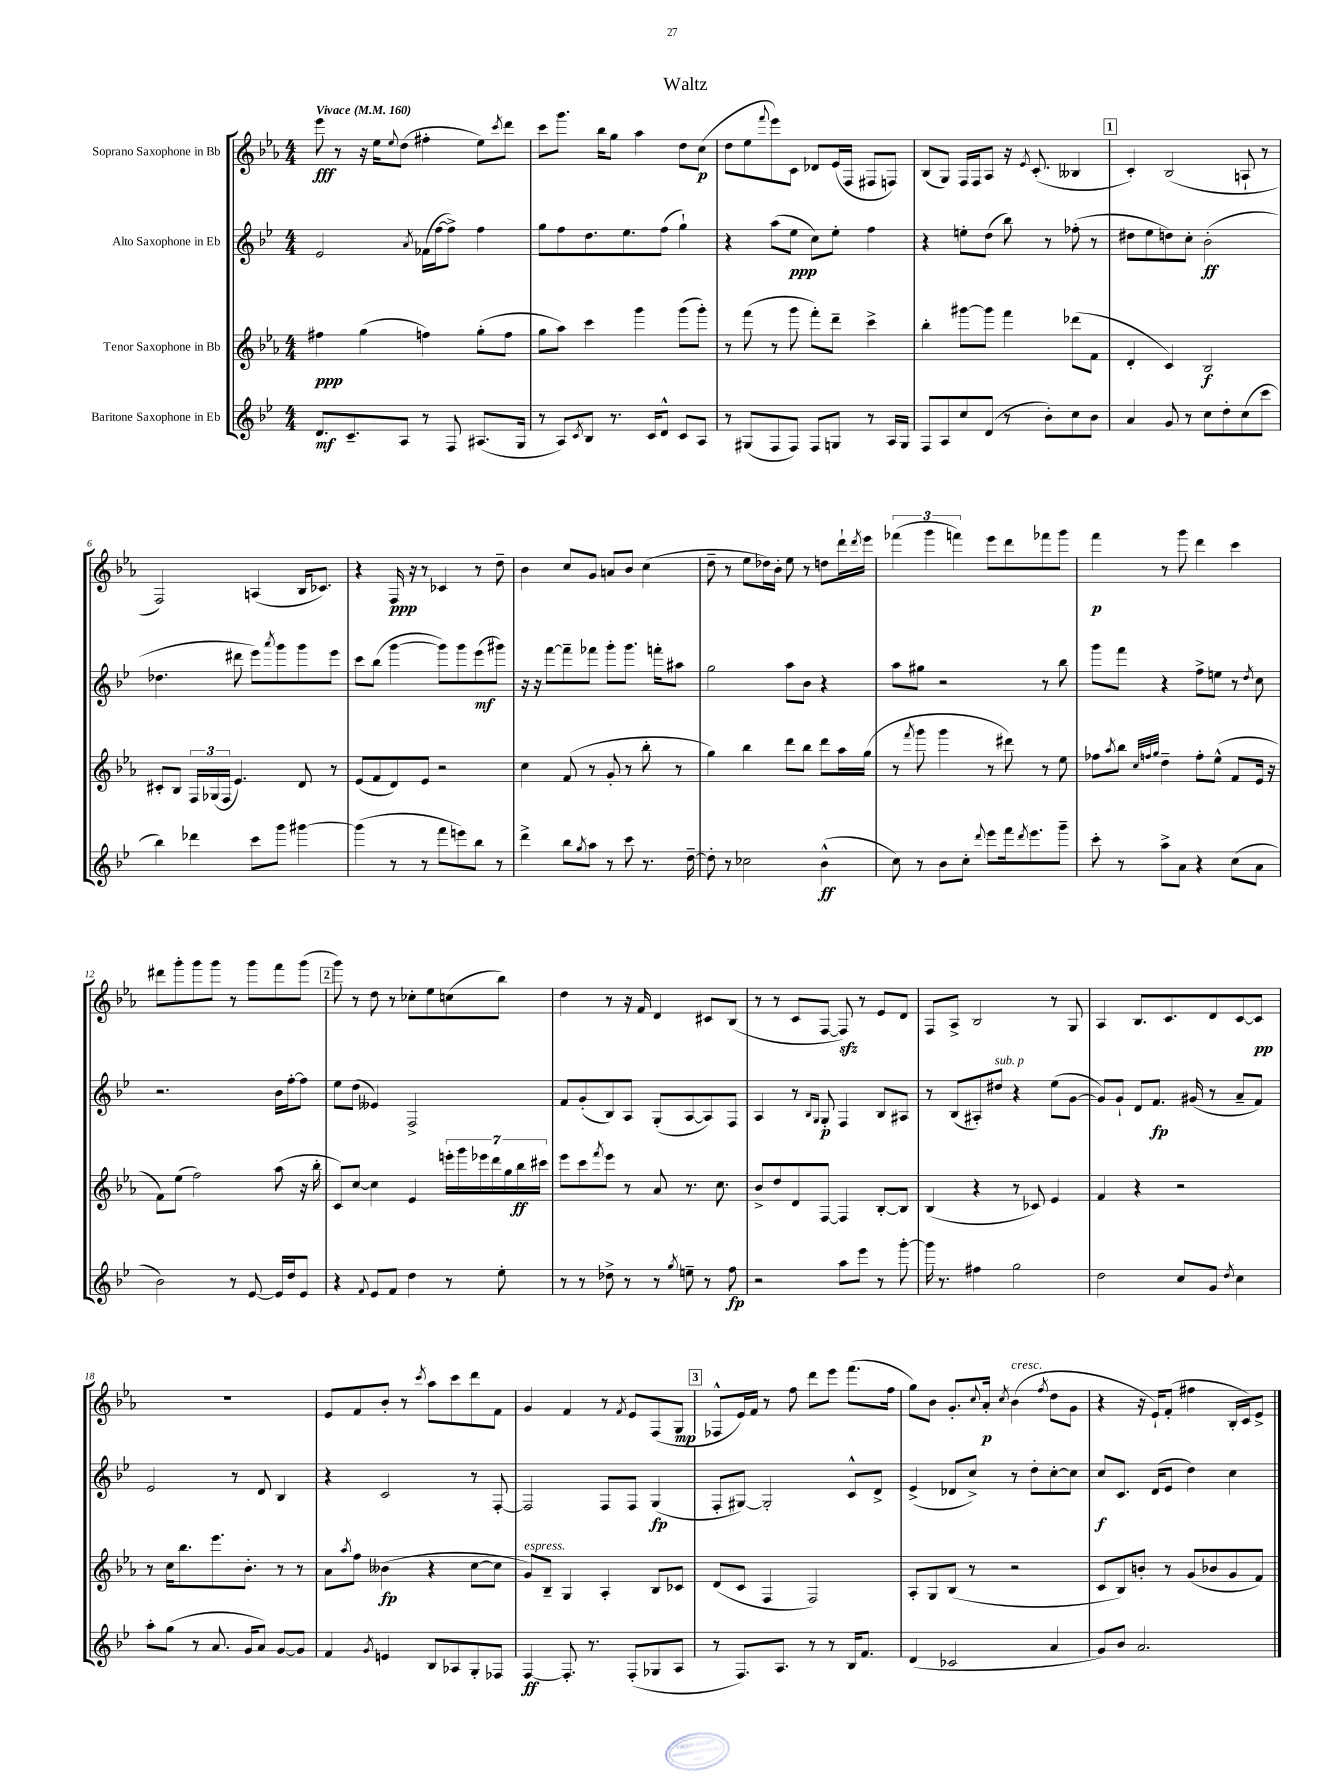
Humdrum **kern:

**kern	**dynam	**kern	**dynam	**kern	**dynam	**kern	**dynam
*part4	*part4	*part3	*part3	*part2	*part2	*part1	*part1
*staff4	*staff4	*staff3	*staff3	*staff2	*staff2	*staff1	*staff1
*I"Baritone Saxophone in Eb	*	*I"Tenor Saxophone in Bb	*	*I"Alto Saxophone in Eb	*	*I"Soprano Saxophone in Bb	*
*clefG2	*	*clefG2	*	*clefG2	*	*clefG2	*
*k[b-e-]	*	*k[b-e-a-]	*	*k[b-e-]	*	*k[b-e-a-]	*
*M4/4	*	*M4/4	*	*M4/4	*	*M4/4	*
*MM160	*	*MM160	*	*MM160	*	*MM160	*
=1	=1	=1	=1	=1	=1	=1	=1
!	!	!	!	!	!	!LO:TX:a:B:t=Vivace	!
8.d/L	mf	4ff#X\	ppp	2e-/	.	8eee-\	fff
.	.	.	.	.	.	8r	.
8.c~/	.	.	.	.	.	.	.
.	.	(4gg\	.	.	.	16r	.
.	.	.	.	.	.	16ee-\KL	.
.	.	.	.	.	.	8qqee-/	.
8A/J	.	.	.	.	.	(8dd\J	.
.	.	.	.	8qa/	.	.	.
8r	.	4ffn\)	.	(16f-X\LL	.	4ff#X'\	.
.	.	.	.	[16ff\J	.	.	.
8F/	.	.	.	8ff^\J])	.	.	.
(8.A#X/L	.	(8gg'\L	.	4ff\	.	8ee-\L)	.
.	.	.	.	.	.	8qccc/	.
.	.	8ff\J	.	.	.	8ddd\J	.
16G/Jk	.	.	.	.	.	.	.
=2	=2	=2	=2	=2	=2	=2	=2
8r	.	8gg\L	.	8gg\L	.	8ccc\L	.
8A/L)	.	8aa-\J)	.	8ff\	.	8.ggg\J	.
8qc/	.	.	.	.	.	.	.
8B-/J	.	4ccc\	.	8.dd\	.	.	.
.	.	.	.	.	.	16bb-\KL	.
8.r	.	.	.	.	.	8gg\J	.
.	.	.	.	8.ee-\	.	.	.
.	.	4ggg\	.	.	.	4aa-\	.
16c/KL	.	.	.	.	.	.	.
8d^^/J	.	.	.	(8ff\J	.	.	.
8c/L	.	(8ggg\L	.	4gg`\)	.	8dd\L	.
8A/J	.	8ggg'\J)	.	.	.	(8cc\J	p
=3	=3	=3	=3	=3	=3	=3	=3
8r	.	8r	.	4r	.	8dd\L	.
(8G#X/L	.	(8fff\	.	.	.	8ee-\	.
.	.	.	.	.	.	8qqfff/	.
8F/	.	8r	.	(8aa\L	.	8eee-\)	.
8F/J)	.	8ggg\	.	8ee-\J	ppp	8c\J	.
8F/L	.	8fff'\L)	.	8cc\L)	.	8d-X/L	.
8Gn/J	.	8ddd~\J	.	8ee-'\J	.	(16e-/L	.
.	.	.	.	.	.	16F/JJ	.
8r	.	4ccc^\	.	4ff\	.	8F#X/L	.
16A/LL	.	.	.	.	.	8Fn/J)	.
16G/JJ	.	.	.	.	.	.	.
=4	=4	=4	=4	=4	=4	=4	=4
8F/L	.	4bb-'\	.	4r	.	(8B-/L	.
8A/	.	.	.	.	.	8G/J)	.
8cc/	.	[8ggg#X\L	.	8een'\L	.	16F/LL	.
.	.	.	.	.	.	16F/J	.
(8d/J	.	8ggg#\J]	.	(8dd\J	.	8A-/J	.
8r	.	4fff\	.	8bb-\)	.	16r	.
.	.	.	.	.	.	8qe-/	.
.	.	.	.	.	.	(8.c'/	.
8b-'\L)	.	.	.	8r	.	.	.
8cc\	.	(8ddd-X\L	.	(8ff-X'\	.	4B--X/	.
8b-\J	.	8f\J	.	8r	.	.	.
!!LO:REH:place=s1:t=1
=5	=5	=5	=5	=5	=5	=5	=5
4a/	.	4d'/	.	8dd#X\L	.	4c'/)	.
.	.	.	.	8ee-\	.	.	.
8g/	.	4c/)	.	8ddn\)	.	(2B-/	.
8r	.	.	.	8cc'\J	.	.	.
8cc\L	.	2B-/	f	(2b-'\	ff	.	.
8dd'\	.	.	.	.	.	.	.
(8cc\	.	.	.	.	.	8An`/	.
8ccc\J	.	.	.	.	.	8r	.
!!LO:LB:g=z
=6	=6	=6	=6	=6	=6	=6	=6
4bb-\)	.	8c#X'/L	.	4.dd-X\	.	2F/)	.
.	.	8B-/J	.	.	.	.	.
4ddd-X\	.	24F/LL	.	.	.	.	.
.	.	(24G-X/	.	.	.	.	.
.	.	24F/JJ	.	.	.	.	.
.	.	4.e-/)	.	8ddd#X\	.	.	.
8ccc\L	.	.	.	8eee-\L)	.	(4An/	.
.	.	.	.	8qaaa/	.	.	.
8ggg\J	.	.	.	8ggg\	.	.	.
[4ggg#X\	.	8d/	.	8ggg\	.	16B-/KL	.
.	.	.	.	.	.	8.c-X/J)	.
.	.	8r	.	8eee-\J	.	.	.
=7	=7	=7	=7	=7	=7	=7	=7
(4ggg#\]	.	(8e-/L	.	8ccc\L	.	4r	.
.	.	8f/	.	(8bb-\J	.	.	.
8r	.	8d/)	.	[4ggg\	.	16F/	ppp
.	.	.	.	.	.	16r	.
8r	.	8e-/J	.	.	.	8r	.
8fff\L	.	2r	.	8ggg\L])	.	4c-X/	.
8eeen\)	.	.	.	8ggg\	.	.	.
8bb-\J	.	.	.	(8eee-\	mf	8r	.
8r	.	.	.	8ggg#X\J)	.	8dd~\	.
=8	=8	=8	=8	=8	=8	=8	=8
4ddd^\	.	4cc\	.	16r	.	4b-\	.
.	.	.	.	16r	.	.	.
.	.	.	.	[8fff\L	.	.	.
8bb-\L	.	(8f/	.	8fff~\]	.	8cc/L	.
8qgg/	.	.	.	.	.	.	.
8aa\J	.	8r	.	8fff-X\J	.	8g/J	.
8r	.	8g'/	.	8ggg'\L	.	8an/L	.
8ccc\	.	8r	.	8.ggg\J	.	8b-/J	.
8.r	.	8bb-'\	.	.	.	(4cc\	.
.	.	.	.	16fffn'\KL	.	.	.
.	.	8r	.	8aa#X\J	.	.	.
[16dd~\	.	.	.	.	.	.	.
=9	=9	=9	=9	=9	=9	=9	=9
8dd'\]	.	4gg\)	.	2gg\	.	8dd~\	.
8r	.	.	.	.	.	8r	.
2cc-X\	.	4bb-\	.	.	.	8ee-\L	.
.	.	.	.	.	.	16dd-X\L)	.
.	.	.	.	.	.	16b-'\JJ	.
.	.	8ddd\L	.	8aa\L	.	8ee-\	.
.	.	8bb-\J	.	8b-\J	.	8r	.
(4b-^^\	ff	8ddd\L	.	4r	.	8ddn\L	.
.	.	16aa-\L	.	.	.	16ddd`\L	.
.	.	.	.	.	.	8qddd/	.
.	.	(16gg\JJ	.	.	.	16eee-\JJ	.
=10	=10	=10	=10	=10	=10	=10	=10
8cc\)	.	8r	.	8aa\L	.	(6fff-X\	.
.	.	8qfff/	.	.	.	.	.
8r	.	8ggg\	.	8gg#X\J	.	.	.
.	.	.	.	.	.	6ggg\	.
8b-\L	.	4ggg\	.	2r	.	.	.
.	.	.	.	.	.	6fffn\)	.
8cc'\J	.	.	.	.	.	.	.
8qqddd/	.	.	.	.	.	.	.
8eee-\L	.	8r	.	.	.	8eee-\L	.
16fff\k	.	8ddd#X\)	.	.	.	8ddd\	.
8qddd/	.	.	.	.	.	.	.
8.eee-\	.	.	.	.	.	.	.
.	.	8r	.	8r	.	8fff-X\	.
8ggg~\J	.	8ee-\	.	8bb-\	.	8ggg\J	.
=11	=11	=11	=11	=11	=11	=11	=11
8ccc'\	.	8ff-X\L	.	8ggg\L	.	4fff\	p
.	.	8qaa-/	.	.	.	.	.
8r	.	8bb-\J	.	8fff\J	.	.	.
.	.	32qqcc/LLL	.	.	.	.	.
.	.	32qqffn/	.	.	.	.	.
.	.	32qqgg/JJJ	.	.	.	.	.
8aa^\L	.	4dd~\	.	4r	.	8r	.
8a\J	.	.	.	.	.	8ggg\	.
4r	.	8ff'\L	.	8ff^\L	.	4ddd\	.
.	.	(8ee-^^\J	.	8een\J	.	.	.
(8cc\L	.	8f/L	.	8r	.	4ccc\	.
.	.	.	.	8qdd/	.	.	.
8a\J	.	16e-/Jk	.	8cc\	.	.	.
.	.	16r	.	.	.	.	.
!!LO:LB:g=z
=12	=12	=12	=12	=12	=12	=12	=12
2b-\)	.	8f\L)	.	2.r	.	8ddd#X\L	.
.	.	(8ee-\J	.	.	.	8ggg'\	.
.	.	2ff\)	.	.	.	8ggg\	.
.	.	.	.	.	.	8ggg\J	.
8r	.	.	.	.	.	8r	.
[8e-/	.	.	.	.	.	8ggg\L	.
16e-/LL]	.	(8aa-\	.	16b-\LL	.	8fff\	.
16dd/J	.	.	.	[16ff'\J	.	.	.
8e-/J	.	16r	.	8ff\J]	.	(8ggg\J	.
.	.	16bb-'\	.	.	.	.	.
!!LO:REH:place=s1:t=2
=13	=13	=13	=13	=13	=13	=13	=13
4r	.	8c/L)	.	8ee-\L	.	8ggg\)	.
.	.	[8cc/J	.	(8dd\J	.	8r	.
8qqf/	.	.	.	.	.	.	.
8e-/L	.	4cc\]	.	4e--X/)	.	8dd\	.
8f/J	.	.	.	.	.	8r	.
4dd\	.	4e-/	.	2F^/	.	8cc-X'\L	.
.	.	.	.	.	.	8ee-\	.
8r	.	28eeen'\LL	.	.	.	(8ccn\	.
.	.	28ggg\	.	.	.	.	.
.	.	28eee-X\	.	.	.	.	.
.	.	28ddd\	.	.	.	.	.
8ee-'\	.	.	.	.	.	8bb-\J)	.
.	.	28gg\	.	.	.	.	.
.	.	28bb-\	ff	.	.	.	.
.	.	28ccc#X\JJ	.	.	.	.	.
=14	=14	=14	=14	=14	=14	=14	=14
8r	.	8eee-\L	.	8f/L	.	4dd\	.
8r	.	8ccc\	.	(8g'/	.	.	.
.	.	8qfff/	.	.	.	.	.
8dd-X^\	.	8eee-\J	.	8B-/)	.	8r	.
8r	.	8r	.	8A/J	.	16r	.
.	.	.	.	.	.	16f/	.
8r	.	8a-/	.	(8G'/L	.	4d/	.
8qgg/	.	.	.	.	.	.	.
8een~\	.	8.r	.	[8A/	.	.	.
8r	.	.	.	8A/])	.	8c#X/L	.
.	.	8.cc\	.	.	.	.	.
8ff\	fp	.	.	8F/J	.	(8B-/J	.
=15	=15	=15	=15	=15	=15	=15	=15
2r	.	8b-^/L	.	4A/	.	8r	.
.	.	8dd/	.	.	.	8r	.
.	.	8d/	.	8r	.	8c/L	.
.	.	.	.	16qqB-/LL	.	.	.
.	.	.	.	16qqG/JJ	.	.	.
.	.	[8F/J	.	8G'/	p	[8F/J	.
8aa\L	.	4F/]	.	4F/	.	8Fzz/])	.
8eee-\J	.	.	.	.	.	8r	.
8r	.	[8B-'/L	.	8B-/L	.	8e-/L	.
[8ggg'\	.	8B-/J]	.	8A#X/J	.	8d/J	.
=16	=16	=16	=16	=16	=16	=16	=16
16ggg\]	.	(4B-/	.	8r	.	8F/L	.
8.r	.	.	.	.	.	.	.
.	.	.	.	(8B-/L	.	8A-^/J	.
4ff#X\	.	4r	.	8A#X'/)	.	2B-/	.
!	!	!	!	!LO:TX:a:i:t=sub. p	!	!	!
.	.	.	.	8dd#X/J	.	.	.
2gg\	.	8r	.	4r	.	.	.
.	.	8c-X/)	.	.	.	.	.
.	.	4e-/	.	(8ee-\L	.	8r	.
.	.	.	.	[8g\J	.	8G/	.
=17	=17	=17	=17	=17	=17	=17	=17
2dd\	.	4f/	.	8g/L])	.	4A-/	.
.	.	.	.	8g`/J	.	.	.
.	.	4r	.	8d/L	.	8.B-/L	.
.	.	.	.	8.f/J	fp	.	.
.	.	.	.	.	.	8.c/	.
8cc/L	.	2r	.	.	.	.	.
.	.	.	.	(16g#X/	.	.	.
8g/J	.	.	.	8r	.	8d/	.
8qdd/	.	.	.	.	.	.	.
4cc\	.	.	.	8a~/L	.	[8c/	.
.	.	.	.	8f/J)	.	8c/J]	pp
!!LO:LB:g=z
=18	=18	=18	=18	=18	=18	=18	=18
8aa'\L	.	8r	.	2e-/	.	1r	.
(8gg\J	.	16cc\KL	.	.	.	.	.
.	.	8.bb-\	.	.	.	.	.
8r	.	.	.	.	.	.	.
8.a/	.	8.eee-\	.	.	.	.	.
.	.	.	.	8r	.	.	.
16g/KL	.	8.b-'\J	.	.	.	.	.
8a/J)	.	.	.	8d/	.	.	.
[8g/L	.	8r	.	4B-/	.	.	.
8g/J]	.	8r	.	.	.	.	.
=19	=19	=19	=19	=19	=19	=19	=19
4f/	.	8a-\L	.	4r	.	8e-/L	.
.	.	8qaa-/	.	.	.	.	.
.	.	8ff\J	.	.	.	8f/	.
8qg/	.	.	.	.	.	.	.
4en/	.	(4b--X\	fp	2c/	.	8b-'/J	.
.	.	.	.	.	.	8r	.
.	.	.	.	.	.	8qccc/	.
8B-/L	.	4r	.	.	.	8aa-\L	.
8A-X/	.	.	.	.	.	8ccc\	.
8G'/	.	[8cc\L	.	8r	.	8ddd\	.
8F-X/J	.	8cc\J]	.	[8F'/	.	8f\J	.
=20	=20	=20	=20	=20	=20	=20	=20
!	!	!LO:TX:a:i:t=espress.	!	!	!	!	!
[4F/	ff	8g/L)	.	2F/]	.	4g/	.
.	.	8B-~/J	.	.	.	.	.
8.F'/]	.	4G/	.	.	.	4f/	.
8.r	.	.	.	.	.	.	.
.	.	4A-'/	.	8F/L	.	8r	.
.	.	.	.	.	.	8qf/	.
(8F'/L	.	.	.	8F/J	.	8e-/L	.
8G-X/	.	8B-/L	.	(4G/	fp	(8F/	.
8A/J	.	8c-X/J	.	.	.	8G/J	mp
!!LO:REH:place=s1:t=3
=21	=21	=21	=21	=21	=21	=21	=21
8r	.	(8d/L	.	8F'/L	.	8F-X^^/L	.
8.F/L)	.	8c/J	.	[8G#X/J)	.	16e-/L)	.
.	.	.	.	.	.	16f/JJ	.
.	.	4F/	.	2G#'/]	.	8r	.
8.A/J	.	.	.	.	.	.	.
.	.	.	.	.	.	8ff\	.
8r	.	2F/)	.	.	.	8ddd\L	.
8r	.	.	.	.	.	8eee-\J	.
16B-/KL	.	.	.	8c^^/L	.	(8.fff\L	.
8.f/J	.	.	.	.	.	.	.
.	.	.	.	8d^/J	.	.	.
.	.	.	.	.	.	16ff\Jk	.
=22	=22	=22	=22	=22	=22	=22	=22
(4d/	.	8A-'/L	.	(4e-^/	.	8gg\L)	.
.	.	8G/	.	.	.	8b-\J	.
2c-X/	.	(8B-/J	.	8d-X/L	.	8.g'/L	.
.	.	8r	.	8cc^/J)	.	.	.
.	.	.	.	.	.	8qqcc/	.
.	.	.	.	.	.	16a-'/Jk	p
.	.	.	.	.	.	8qcc/	.
!	!	!	!	!	!	!LO:TX:a:i:t=cresc.	!
.	.	2r	.	8r	.	(4b-\	.
.	.	.	.	8dd'\L	.	.	.
.	.	.	.	.	.	8qff/	.
4a/	.	.	.	[8cc'\	.	8dd\L	.
.	.	.	.	8cc\J]	.	8g\J	.
=23	=23	=23	=23	=23	=23	=23	=23
8g/L)	.	8c/L	.	8cc/L	f	4r	.
8b-/J	.	8B-/)	.	8.c/J	.	.	.
2.a/	.	8bn'/J	.	.	.	16r	.
.	.	.	.	(16d/KL	.	16e-`/KL)	.
.	.	8r	.	8e-/J	.	(8f'/J	.
.	.	(8g/L	.	4dd\)	.	4ff#X\	.
.	.	8b-X/	.	.	.	.	.
.	.	8g/	.	4cc\	.	16B-'/LL	.
.	.	.	.	.	.	16c/J)	.
.	.	8f/J)	.	.	.	8e-^/J	.
==	==	==	==	==	==	==	==
*-	*-	*-	*-	*-	*-	*-	*-
